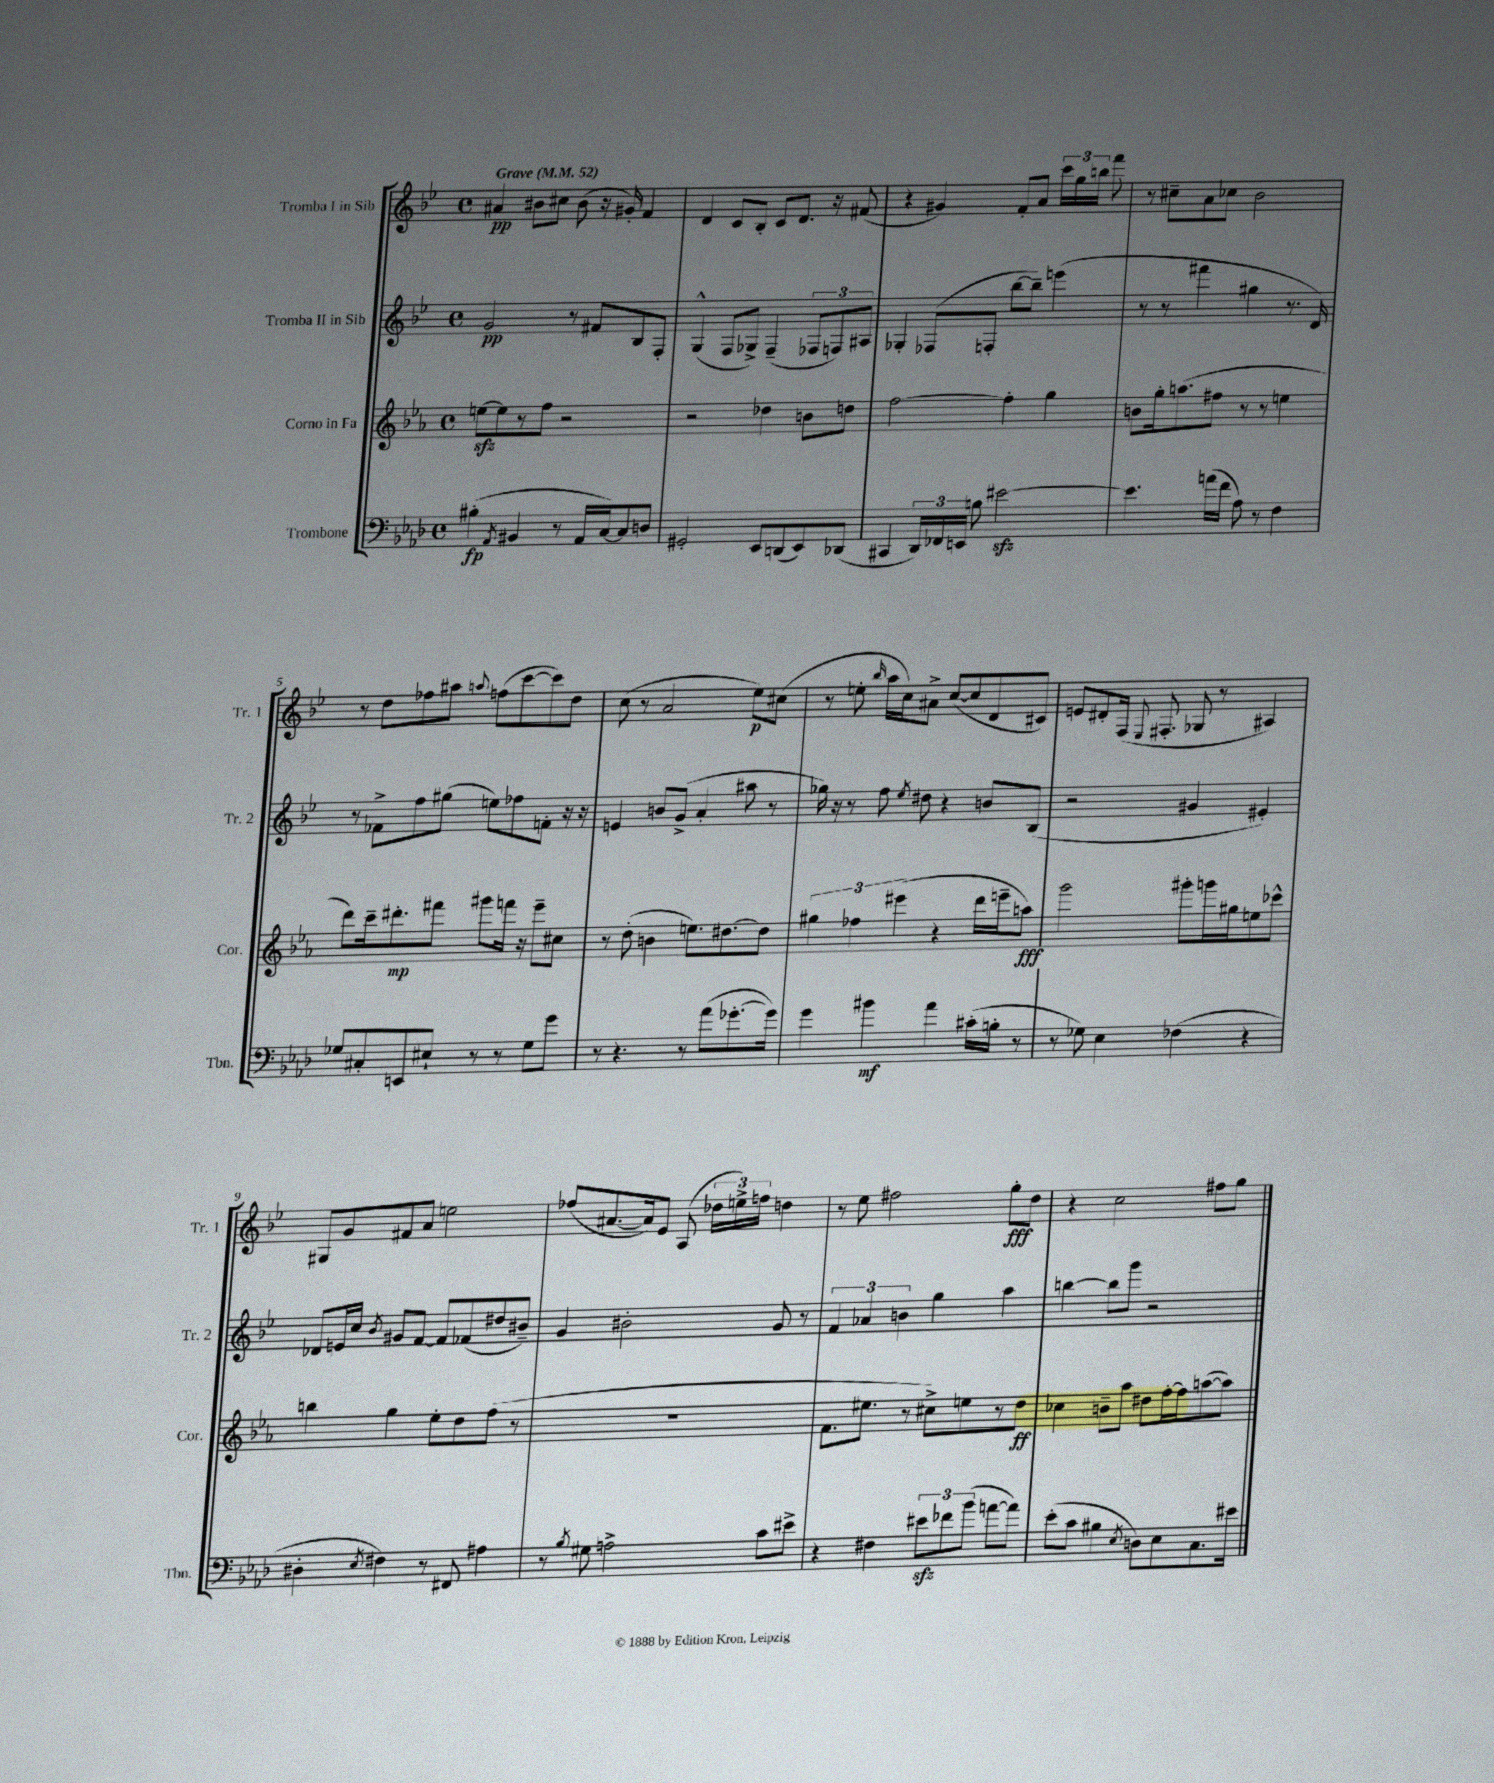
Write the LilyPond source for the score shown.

<<
\new StaffGroup <<
\new Staff = "s0" \with { instrumentName = "Tromba I in Sib" shortInstrumentName = "Tr. 1" } {
    \clef treble \key bes \major \defaultTimeSignature \time 4/4 \tempo "Grave" 4 = 52
    \autoBeamOff ais'4\pp bis'8[ cis''8] bis'8( r16 gis'16-.) f'4 |
    d'4 c'8[ bes8]-. c'8[ d'8.] r16 fis'8( |
    r4 gis'4) f'8[-. a'8] \tuplet 3/2 { c'''16[ g''16 b''16] } f'''8 |
    r8 cis''8[-- a'8 ces''8] bes'2 |
    r8 d''8[ fes''8 ais''8] \appoggiatura { a''8 } f''8[( c'''8~ c'''8) d''8] |
    c''8( r8 a'2 ees''8[\p) cis''8]( |
    r8 e''8-. \grace { bes''16 } a''16[ c''16) ais'8]-> c''8[~( c''8 d'8 cis'8]) |
    e'8[ dis'8-. f16]( \appoggiatura { ees8 } fis8.-. ges8 r8 ais4) |
    gis8[ g'8 fis'8 a'8] e''2 |
    fes''8[( ais'8.~ ais'16) ees'8] a8( \tuplet 3/2 { des''16[ e''16->) f''16] } d''4 |
    r8 ees''8 fis''2 g''8[-.\fff d''8] |
    r4 c''2 fis''8[ g''8] \bar "|." |
}
\new Staff = "s1" \with { instrumentName = "Tromba II in Sib" shortInstrumentName = "Tr. 2" } {
    \clef treble \key bes \major \defaultTimeSignature \time 4/4
    \autoBeamOff g'2\pp r8 fis'8[ bes8 f8]-. |
    g4-^( f8[ ges8]->) f4--( \tuplet 3/2 { fes8[ f8) ais8] } |
    ges4-. fes8[( f8]-. bes''8[~ bes''8]--) e'''4( |
    r8 r8 fis'''4 gis''4 r8. d'16) |
    r8 fes'8[-> f''8 gis''8]( e''8[) fes''8 f'8]-. r16 r16 |
    e'4 b'8[ g'8]->( a'4-. ais''8 r8 |
    ges''16) r16 r8 f''8 \acciaccatura { ees''8 } dis''8 r4 b'8[ bes8]( |
    r2 gis'4 eis'4-.) |
    des'8[ e'16 c''16] \acciaccatura { bes'8 } gis'8[ f'8]~ f'8[ fes'8( dis''8 bis'8]--) |
    g'4 bis'2-. g'8 r8 |
    \tuplet 3/2 { f'4 aes'4 b'4 } g''4 a''4 |
    b''4~ b''8[ g'''8] r2 \bar "|." |
}
\new Staff = "s2" \with { instrumentName = "Corno in Fa" shortInstrumentName = "Cor." } {
    \clef treble \key ees \major \defaultTimeSignature \time 4/4
    \autoBeamOff e''8[~\sfz e''8 r8 f''8] r2 |
    r2 des''4 b'8[ d''8] |
    f''2~ f''4-. g''4 |
    b'8[ g''16-. a''8.( fis''8] r8 r8 e''4 |
    d'''8[) c'''16-- dis'''8.-.\mp fis'''8] gis'''8[ f'''16] r16 ees'''8[-- cis''8] |
    r8 d''8-.( b'4 e''8.[) dis''8.~ dis''8] |
    \tuplet 3/2 { gis''4 fes''4 eis'''4( } r4 d'''16[ e'''16-- a''8]\fff) |
    g'''2 gis'''8[-. g'''16 gis''16 e''8 ces'''8]-^ |
    b''4 g''4 ees''8[-. d''8 f''8]( r8 |
    R1 |
    f'8.[ eis''8.] r8 cis''8[->) e''8 r8 d''8]\ff |
    ces''4 b'8[-- aes''8] dis''8[ f''16~-. f''16 a''8~( a''8]) \bar "|." |
}
\new Staff = "s3" \with { instrumentName = "Trombone" shortInstrumentName = "Tbn." } {
    \clef bass \key aes \major \defaultTimeSignature \time 4/4
    \autoBeamOff bis4-.\fp( \acciaccatura { aes,8 } bis,4 r8 aes,16[ c16~) c8 d8] |
    gis,2-. ees,8[ d,8( ees,8) des,8]( |
    cis,4 \tuplet 3/2 { des,16[) fes,16 e,16] } b8 eis'2~\sfz |
    eis'4. a'16[( f'16] aes8) r8 f4 |
    ges8[ cis8-. e,8 eis8]-! r8 r8 ges8[ g'8] |
    r8 r4. r8 aes'8[( ges'8.~-. ges'16]) |
    g'4 bis'4\mf aes'4 cis'16[-.( b16]-. r8 |
    r8 ges8) ees4 fes4( r4 |
    dis4-. \acciaccatura { ees8 } fis4) r8 fis,8 ais4 |
    r8 \acciaccatura { bes8 } gis8 a2-> c'8[ eis'8]-> |
    r4 fis4 \tuplet 3/2 { eis'8[\sfz fes'8 bes'8]( } a'8[~ a'8]) |
    ees'8[-.( c'8] bis4 \acciaccatura { ees8 } d8[) ees8 c8. eis'16] \bar "|." |
}
>>
>>
